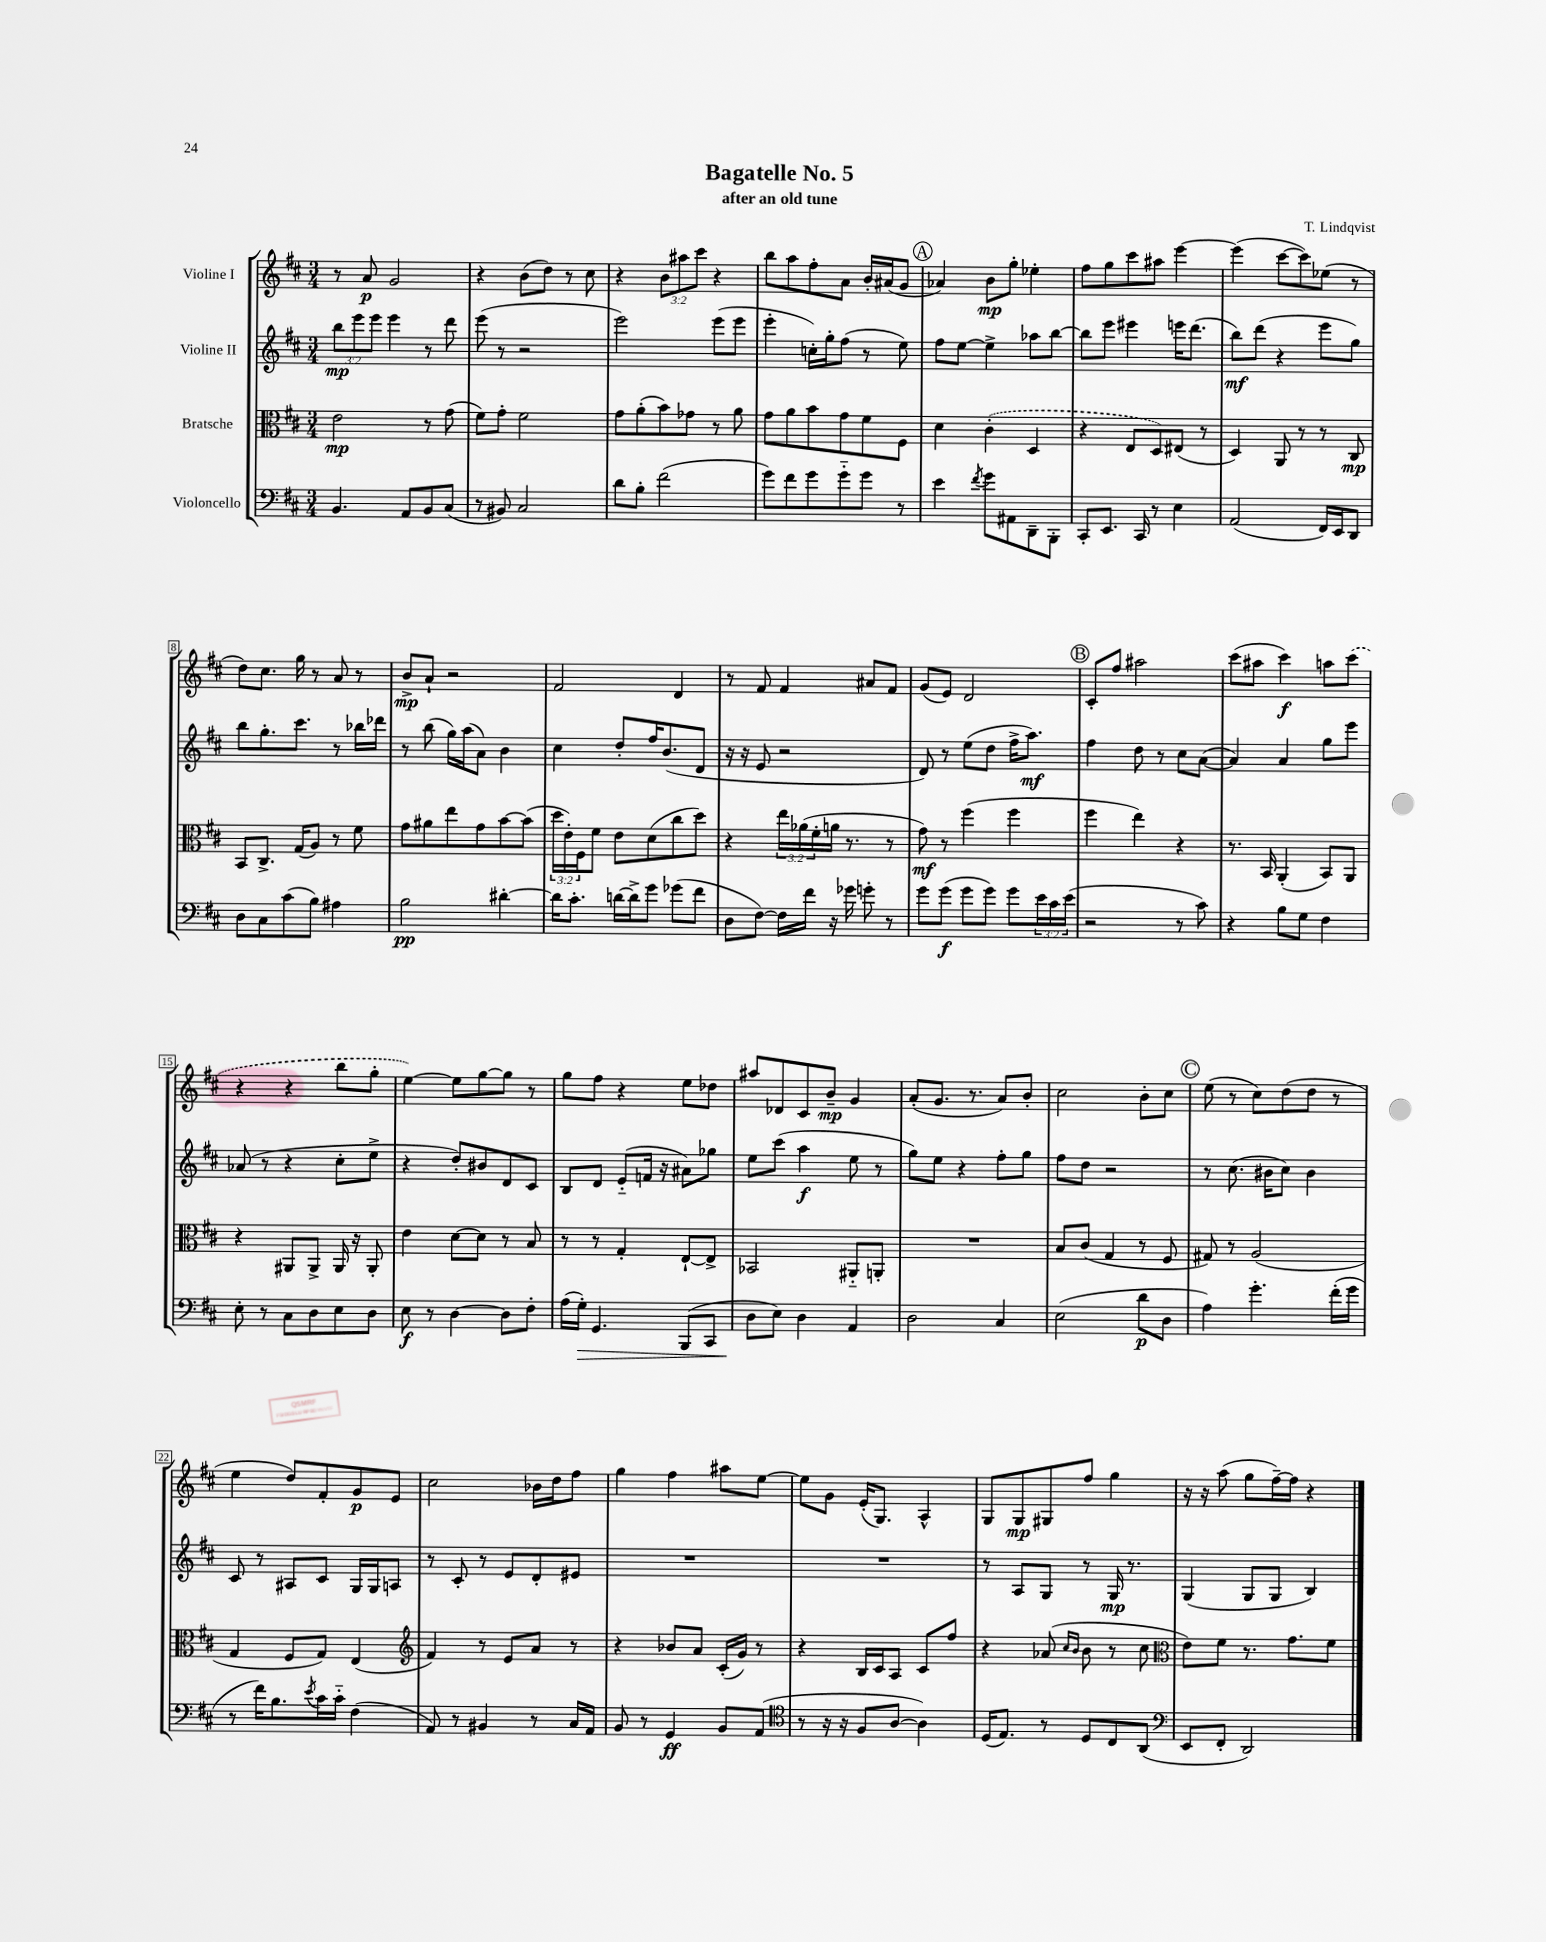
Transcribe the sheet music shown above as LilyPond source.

\header { title = "Bagatelle No. 5" composer = "T. Lindqvist" subtitle = "after an old tune" }
<<
\new StaffGroup <<
\new Staff = "s0" \with { instrumentName = "Violine I" } {
    \clef treble \key d \major \numericTimeSignature \time 3/4 \override Staff.TupletNumber.text = #tuplet-number::calc-fraction-text
    r8 a'8\p g'2 |
    r4 b'8( d''8) r8 cis''8 |
    r4 \tuplet 3/2 { b'8 ais''8 cis'''8 } r4 |
    b''8 a''8 fis''8-. a'8 b'16-. ais'16( g'8 |
    \mark \markup { \circle "A" } aes'4) b'8\mp g''8-. ees''4-. |
    fis''8 g''8 cis'''8 ais''8 e'''4~ |
    e'''4( cis'''8~ cis'''8) ees''8( r8 |
    d''8) cis''8. g''16 r8 a'8 r8 |
    b'8->\mp a'8-! r2 |
    fis'2 d'4 |
    r8 fis'8 fis'4 ais'8 fis'8 |
    g'8( e'8) d'2 |
    \mark \markup { \circle "B" } cis'8-. fis''8 ais''2 |
    cis'''8( ais''8 cis'''4\f) a''8 \once \slurDashed cis'''8( |
    r4 r4 b''8 g''8-. |
    e''4~) e''8 g''8~ g''8 r8 |
    g''8 fis''8 r4 e''8 des''8 |
    ais''8 des'8 cis'8 b'8--\mp g'4 |
    a'8-.( g'8. r8. a'8) b'8-. |
    cis''2 b'8-. cis''8 |
    \mark \markup { \circle "C" } e''8( r8 cis''8) d''8( d''8 r8 |
    e''4 d''8) fis'8-. g'8\p e'8 |
    cis''2 bes'16 d''16 fis''8 |
    g''4 fis''4 ais''8 e''8~ |
    e''8 g'8 e'16-.( g8.) a4-^ |
    g8 g8\mp gis8 fis''8 g''4 |
    r16 r16 a''8( g''8 fis''16~--) fis''16 r4 \bar "|." |
}
\new Staff = "s1" \with { instrumentName = "Violine II" } {
    \clef treble \key d \major \numericTimeSignature \time 3/4 \override Staff.TupletNumber.text = #tuplet-number::calc-fraction-text
    \tuplet 3/2 { b''8\mp e'''8 e'''8 } e'''4 r8 d'''8 |
    e'''8( r8 r2 |
    e'''2) e'''8( e'''8 |
    e'''4-. c''16-.) g''16-. fis''8( r8 e''8) |
    \mark \markup { \circle "A" } fis''8 e''8~ e''4-> aes''8 b''8~ |
    b''8 e'''8 eis'''4 e'''16 d'''8.( |
    b''8\mf) d'''8( r4 e'''8 g''8) |
    b''8 g''8.-. cis'''8. r8 bes''16 des'''16 |
    r8 b''8( g''16) a''16( a'8) b'4 |
    cis''4 d''8-. fis''16 b'8.( d'8 |
    r16 r16 e'8 r2 |
    d'8) r8 e''8( d''8 fis''16-> a''8.\mf) |
    \mark \markup { \circle "B" } fis''4 d''8 r8 cis''8 a'8~( |
    a'4) a'4 g''8 e'''8 |
    aes'8( r8 r4 cis''8-. e''8-> |
    r4 d''8-.) bis'8 d'8 cis'8 |
    b8 d'8 e'8-_( f'16 r16 ais'8) ges''8 |
    e''8 cis'''8( a''4\f e''8 r8 |
    g''8) e''8 r4 fis''8-. g''8 |
    fis''8 d''8 r2 |
    \mark \markup { \circle "C" } r8 cis''8.( bis'16 cis''8) bis'4 |
    cis'8 r8 ais8 cis'8 g16 g16 a8 |
    r8 cis'8-. r8 e'8 d'8-. eis'8 |
    R2. |
    R2. |
    r8 a8 g8 r8 g16\mp r8. |
    g4( g8 g8 b4) \bar "|." |
}
\new Staff = "s2" \with { instrumentName = "Bratsche" } {
    \clef alto \key d \major \numericTimeSignature \time 3/4 \override Staff.TupletNumber.text = #tuplet-number::calc-fraction-text
    e'2\mp r8 g'8( |
    fis'8) g'8-. fis'2 |
    g'8 a'8-.( b'8) ges'8 r8 a'8 |
    g'8 a'8 b'8 g'8 fis'8 fis8 |
    \mark \markup { \circle "A" } d'4 \once \slurDashed cis'4-.( d4 |
    r4 e8 d8) eis8( r8 |
    d4) a,8 r8 r8 cis8\mp |
    b,8 cis8.-> g16( a8) r8 fis'8 |
    g'8 ais'8 e''8 g'8 b'8~ b'8( |
    \tuplet 3/2 { d''16 e'16-.) fis16 } fis'8 e'8 d'8( cis''8 d''8) |
    r4 \tuplet 3/2 { e''16 aes'16( fis'16-. } a'16 r8. r8 |
    g'8\mf) r8 fis''4( fis''4 |
    \mark \markup { \circle "B" } fis''4 e''4) r4 |
    r8. b,16 a,4-.( b,8) a,8 |
    r4 ais,8 ais,8-> ais,16 r16 ais,8-. |
    e'4 d'8~ d'8 r8 b8 |
    r8 r8 g4-. e8~-! e8-> |
    bes,2 ais,8-_ a,8-. |
    R2. |
    b8 cis'8( g4 r8 fis8 |
    \mark \markup { \circle "C" } gis8) r8 a2( |
    g4 fis8 g8) e4( |
    \clef treble fis'4) r8 e'8 a'8 r8 |
    r4 bes'8 a'8 cis'16-.( g'16) r8 |
    r4 b16 cis'16 a8 cis'8 fis''8 |
    r4 aes'8( \grace { cis''16 b'16 } b'8 r8 cis''8 |
    \clef alto e'8) fis'8 r8. g'8. fis'8 \bar "|." |
}
\new Staff = "s3" \with { instrumentName = "Violoncello" } {
    \clef bass \key d \major \numericTimeSignature \time 3/4 \override Staff.TupletNumber.text = #tuplet-number::calc-fraction-text
    b,4. a,8 b,8 cis8( |
    r8 bis,8) cis2 |
    d'8 b8-. fis'2( |
    g'8) fis'8 g'8 g'8-_ g'8 r8 |
    \mark \markup { \circle "A" } e'4 \acciaccatura { fis'8 } g'8 ais,8 d,8-- b,,8-. |
    cis,8-. e,8. cis,16 r8 e4 |
    a,2( fis,16) e,16 d,8 |
    d8 cis8 cis'8( b8) ais4 |
    b2\pp dis'4~-. |
    dis'16 cis'8.-. d'16~ d'16-> g'8 ges'8( fis'8 |
    d8 fis8~) fis16 fis'16 r16 ges'16 g'8-. r8 |
    g'8 g'8\f( g'8 g'8) g'8 \tuplet 3/2 { e'16 cis'16 e'16( } |
    \mark \markup { \circle "B" } r2 r8 cis'8) |
    r4 b8 g8 fis4 |
    e8-. r8 cis8 d8 e8 d8 |
    e8\f r8 d4~ d8 fis8-. |
    a16( g16-.\>) g,4. b,,8( cis,8 |
    d8\! e8) d4 a,4 |
    d2 cis4 |
    e2( d'8\p d8 |
    \mark \markup { \circle "C" } a4) g'4.-. fis'16-.( g'16 |
    r8 fis'16) b8. \acciaccatura { e'8 } cis'16 cis'16-_ fis4( |
    a,8) r8 bis,4 r8 cis16 a,16 |
    b,8 r8 g,4\ff b,8 a,8( |
    \clef tenor r8 r16 r16 fis8 a8~ a4) |
    d16( e8.) r8 d8 cis8 a,8( |
    \clef bass e,8 fis,8-. d,2) \bar "|." |
}
>>
>>
\layout { \context { \Score \override BarNumber.stencil = #(make-stencil-boxer 0.1 0.3 ly:text-interface::print) } }
